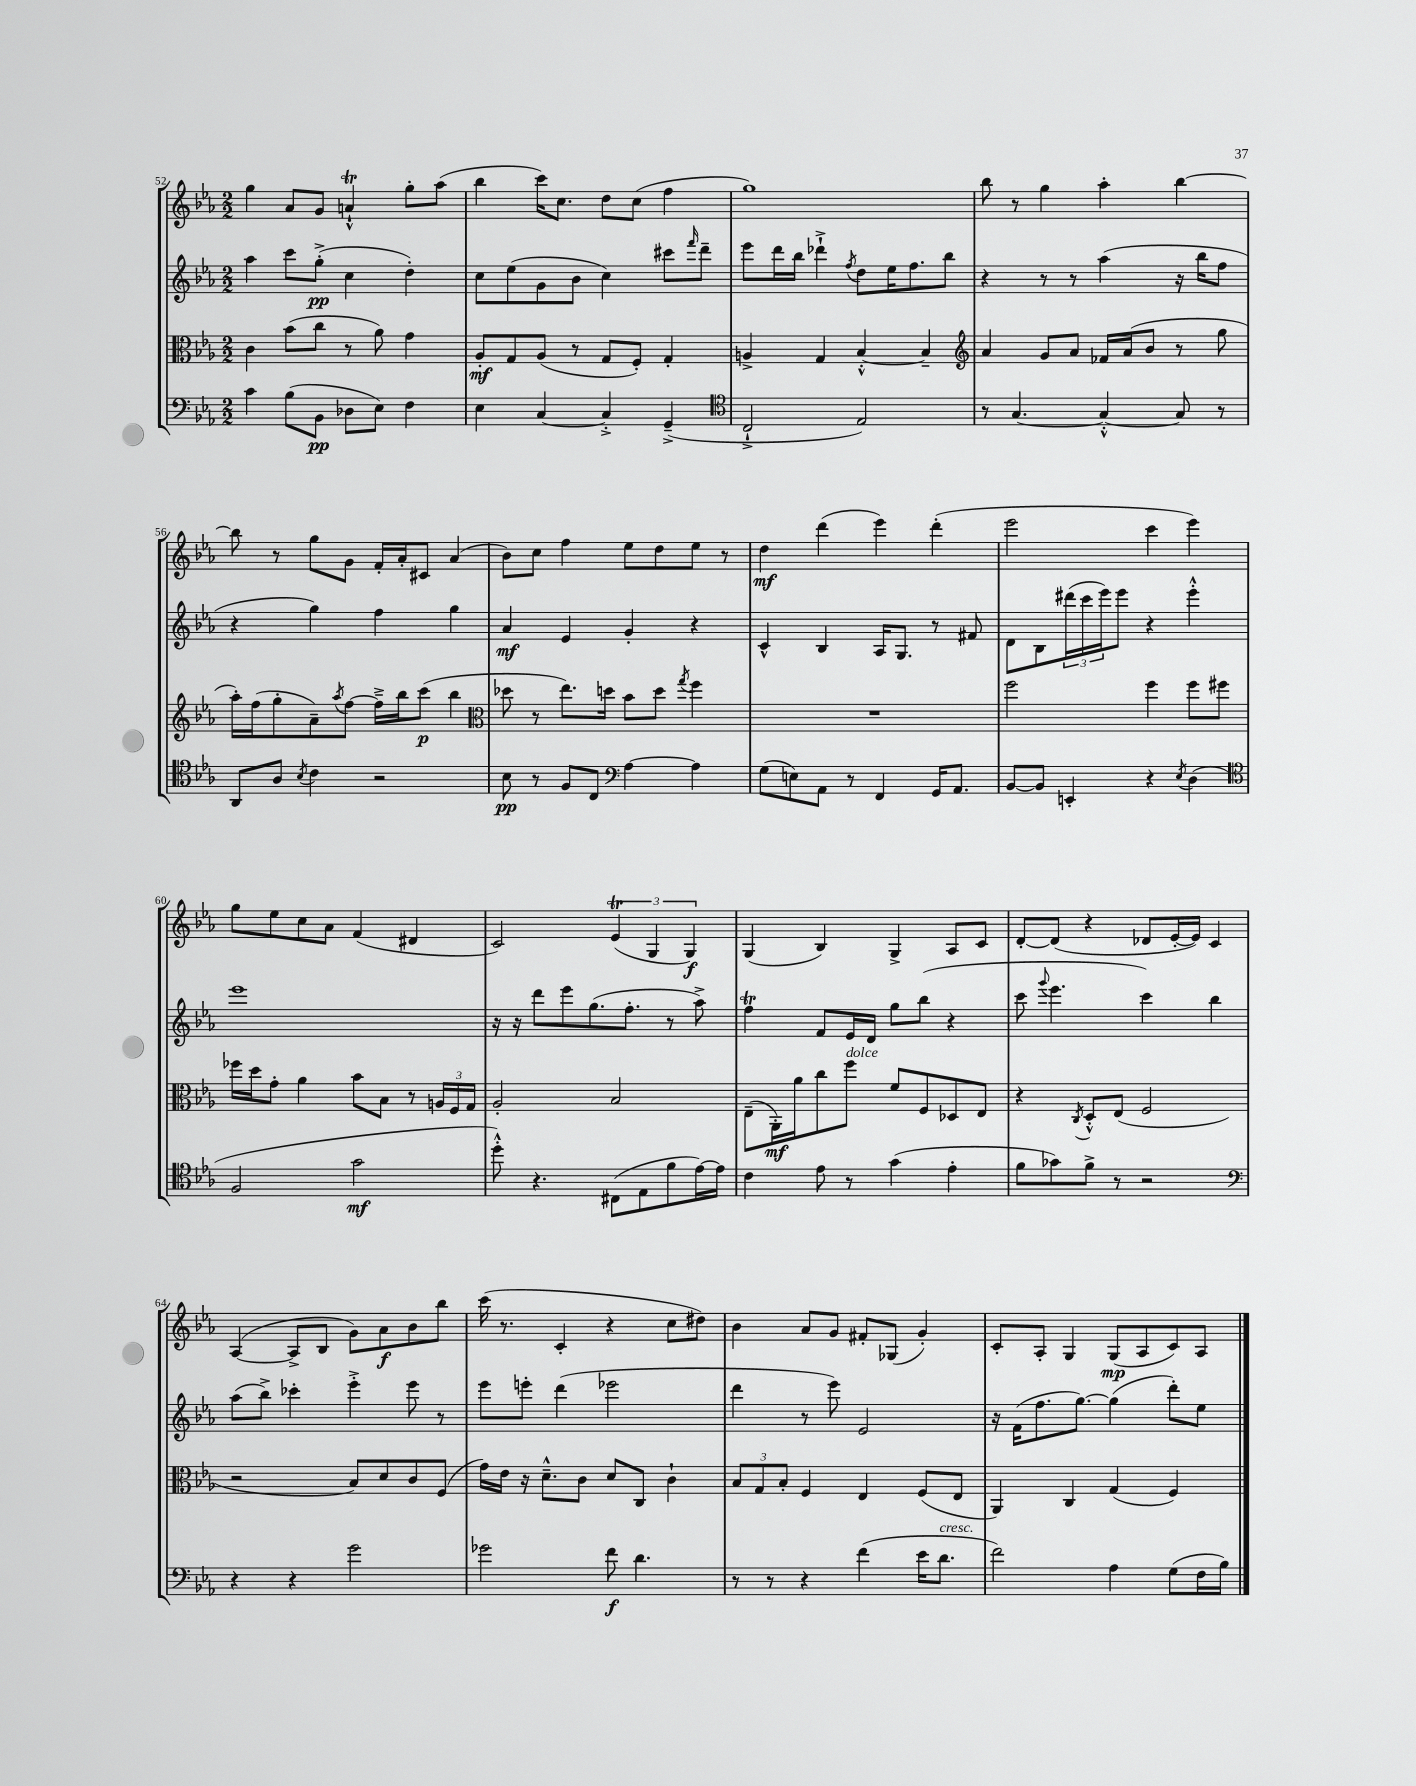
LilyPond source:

<<
\new StaffGroup <<
\new Staff = "s0" {
    \clef treble \key ees \major \numericTimeSignature \time 2/2
    g''4 aes'8 g'8 a'4-!-^\trill g''8-. aes''8( |
    bes''4 c'''16) c''8. d''8 c''8( f''4 |
    g''1) |
    bes''8 r8 g''4 aes''4-. bes''4~ |
    bes''8 r8 g''8 g'8 f'16-. aes'16-. cis'8 aes'4( |
    bes'8) c''8 f''4 ees''8 d''8 ees''8 r8 |
    d''4\mf d'''4( ees'''4) d'''4-.( |
    ees'''2 c'''4 ees'''4) |
    g''8 ees''8 c''8 aes'8 f'4( dis'4 |
    c'2) \tuplet 3/2 { ees'4\trill( g4 g4\f) } |
    g4( bes4) g4-> aes8 c'8 |
    d'8~-. d'8( r4 des'8 ees'16~-. ees'16) c'4 |
    aes4~( aes8-> bes8 g'8) aes'8\f bes'8 bes''8 |
    c'''16( r8. c'4-. r4 c''8 dis''8) |
    bes'4 aes'8 g'8 fis'8-. ges8( g'4-.) |
    c'8-. aes8-. g4 g8\mp( aes8 c'8) aes8 \bar "|." |
}
\new Staff = "s1" {
    \clef treble \key ees \major \numericTimeSignature \time 2/2
    aes''4 c'''8 g''8-.->\pp( c''4 d''4-.) |
    c''8 ees''8( g'8 bes'8 c''4) cis'''8 \grace { f'''16 } d'''8-- |
    ees'''8 d'''16 bes''16 des'''4-!-> \acciaccatura { f''8 } d''8 ees''16 f''8. bes''8 |
    r4 r8 r8 aes''4( r16 bes''16 f''8 |
    r4 g''4) f''4 g''4 |
    aes'4\mf ees'4 g'4-. r4 |
    c'4-^ bes4 aes16 g8. r8 fis'8 |
    d'8 bes8 \tuplet 3/2 { dis'''16( c'''16 ees'''16) } ees'''8 r4 ees'''4-.-^ |
    ees'''1 |
    r16 r16 d'''8 ees'''8 g''8.( f''8.-. r8 aes''8->) |
    f''4\trill f'8 ees'16 d'16 g''8 bes''8( r4 |
    c'''8 \appoggiatura { g'''8 } ees'''4. c'''4) bes''4 |
    aes''8( bes''8->) ces'''4-. ees'''4-.-> ees'''8 r8 |
    ees'''8 e'''8-. d'''4( ees'''2 |
    d'''4 r8 ees'''8) ees'2 |
    r16 f'16( f''8. g''8.~) g''4( d'''8-.) ees''8 \bar "|." |
}
\new Staff = "s2" {
    \clef alto \key ees \major \numericTimeSignature \time 2/2
    c'4 bes'8( c''8 r8 aes'8) g'4 |
    aes8-.\mf g8 aes8( r8 g8 f8-.) g4-. |
    a4-> g4 bes4~-.-^ bes4-- |
    \clef treble aes'4 g'8 aes'8 fes'16 aes'16( bes'8 r8 g''8 |
    aes''16-.) f''16( g''8-. aes'8--) \acciaccatura { aes''8 } f''8~ f''16---> bes''16 c'''8\p( bes''4 |
    \clef alto des''8 r8 ees''8.) d''16 bes'8 d''8 \acciaccatura { g''8 } f''4 |
    R1 |
    f''2 f''4 f''8 fis''8 |
    fes''16 d''16 g'8-. aes'4 bes'8 bes8 r8 \tuplet 3/2 { a16 f16 g16 } |
    aes2-. bes2 |
    ees8--( aes,16-.\mf) aes'16 c''8 f''8^\markup { \italic "dolce" } f'8 f8 des8 ees8 |
    r4 \acciaccatura { c8 } d8-.-^ ees8( f2 |
    r2 bes8) d'8 c'8 f8( |
    g'16) ees'16 r16 d'8.---^ c'8 d'8 c8 c'4-! |
    \tuplet 3/2 { bes8 g8 bes8-. } f4 ees4 f8( ees8 |
    aes,4) c4 g4( f4) \bar "|." |
}
\new Staff = "s3" {
    \clef bass \key ees \major \numericTimeSignature \time 2/2
    c'4 bes8( bes,8\pp des8 ees8) f4 |
    ees4 c4~ c4-.-> g,4--->( |
    \clef tenor c2-!-> ees2) |
    r8 g4.~ g4~-.-^ g8 r8 |
    aes,8 aes8 \acciaccatura { bes8 } c'4 r2 |
    bes8\pp r8 f8 c8 \clef bass aes4~ aes4 |
    g8( e8) aes,8 r8 f,4 g,16 aes,8. |
    bes,8~ bes,8 e,4-. r4 \acciaccatura { ees8 } d4( |
    \clef tenor f2 g'2\mf |
    d''8-.-^) r4. cis8( ees8 f'8 ees'16~) ees'16 |
    c'4 ees'8 r8 g'4( ees'4-. |
    f'8 ges'8) f'8-> r8 r2 |
    \clef bass r4 r4 g'2 |
    ges'2 f'8\f d'4. |
    r8 r8 r4 f'4( ees'16 d'8.^\markup { \italic "cresc." } |
    f'2) aes4 g8( f16 bes16) \bar "|." |
}
>>
>>
\layout { \context { \Score currentBarNumber = #52 } }
